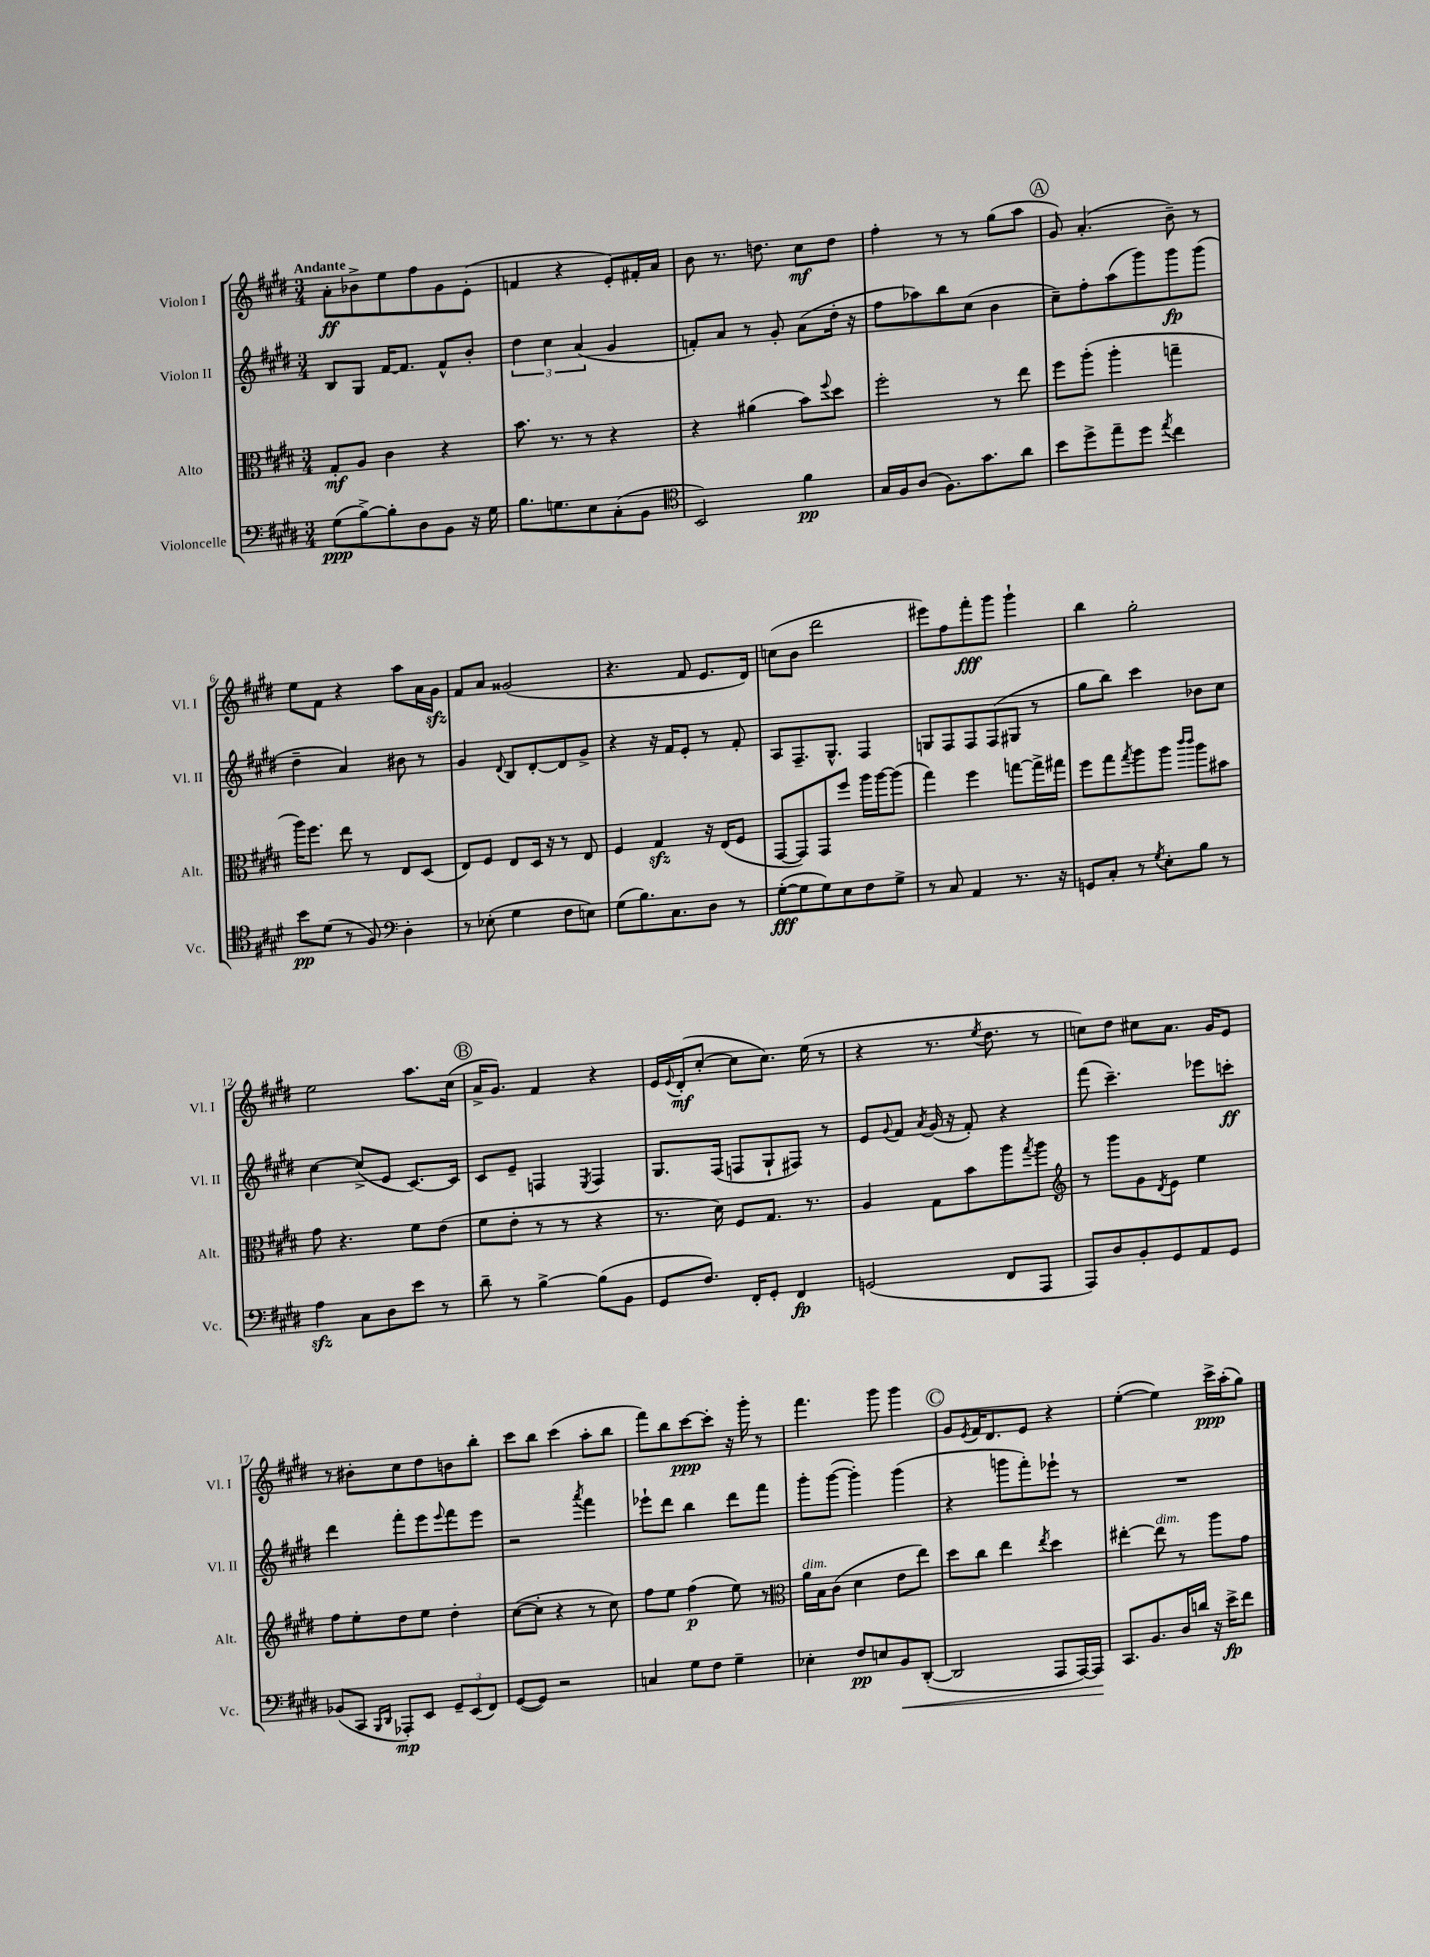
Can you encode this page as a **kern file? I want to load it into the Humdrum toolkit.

**kern	**dynam	**kern	**dynam	**kern	**dynam	**kern	**dynam
*part4	*part4	*part3	*part3	*part2	*part2	*part1	*part1
*staff4	*staff4	*staff3	*staff3	*staff2	*staff2	*staff1	*staff1
*I"Violoncelle	*	*I"Alto	*	*I"Violon II	*	*I"Violon I	*
*I'Vc.	*	*I'Alt.	*	*I'Vl. II	*	*I'Vl. I	*
*clefF4	*	*clefC3	*	*clefG2	*	*clefG2	*
*k[f#c#g#d#]	*	*k[f#c#g#d#]	*	*k[f#c#g#d#]	*	*k[f#c#g#d#]	*
*M3/4	*	*M3/4	*	*M3/4	*	*M3/4	*
=1	=1	=1	=1	=1	=1	=1	=1
!	!	!	!	!	!	!LO:TX:a:B:t=Andante	!
(8G#\L	ppp	8G#'/L	mf	8B/L	.	8a'\L	ff
[8B^\)	.	8A/J	.	8G#/J	.	8b-X^\	.
8B'\]	.	4c#\	.	[16f#/KL	.	8ee\	.
.	.	.	.	8.f#/J]	.	.	.
8D#\	.	.	.	.	.	8ff#\	.
8BB\J	.	4r	.	8f#^^/L	.	8g#\	.
16r	.	.	.	8b'/J	.	(8e'\J	.
16G#\	.	.	.	.	.	.	.
=2	=2	=2	=2	=2	=2	=2	=2
8.B\L	.	8.b\	.	6dd#\	.	4fn/	.
.	.	.	.	6cc#\	.	.	.
8.Gn\	.	8.r	.	.	.	.	.
.	.	.	.	.	.	4r	.
.	.	.	.	(6a/	.	.	.
8E\	.	8r	.	.	.	.	.
(8C#'\	.	4r	.	4g#/	.	8e'/L)	.
8BB\J	.	.	.	.	.	16f#X'/L	.
.	.	.	.	.	.	16a/JJ	.
=3	=3	=3	=3	=3	=3	=3	=3
*clefC4	*	*	*	*	*	*	*
2BB/)	.	4r	.	8fn'/L)	.	8b\	.
.	.	.	.	8a/J	.	8.r	.
.	.	(4a#X\	.	8r	.	.	.
.	.	.	.	.	.	8.ddn\	.
.	.	.	.	8g#'/	.	.	.
4f#\	pp	8b\L)	.	(8a\L	.	8cc#\L	mf
.	.	8qqff#/	.	.	.	.	.
.	.	8dd#\J	.	16dd#'\Jk	.	8dd\J	.
.	.	.	.	16r	.	.	.
=4	=4	=4	=4	=4	=4	=4	=4
16G#/LL	.	2ff#'\	.	8ff#\L	.	4ff#'\	.
16F#/J	.	.	.	.	.	.	.
(8A/J	.	.	.	8aa-X\)	.	.	.
8.F#\L)	.	.	.	8bb\	.	8r	.
.	.	.	.	(8cc#\J	.	8r	.
8.g#\	.	.	.	.	.	.	.
.	.	8r	.	4b\	.	(8gg#\L	.
8a\J	.	8ee\	.	.	.	8aa\J	.
!!LO:REH:place=s1:t=A
=5	=5	=5	=5	=5	=5	=5	=5
8b\L	.	8ff#\L	.	8cc#~\L)	.	8g#/)	.
8dd#^\	.	(8aa'\J	.	8ff#'\	.	(4.a'/	.
8ee~\	.	4aa'\	.	(8aa\	.	.	.
8dd#\J	.	.	.	8ggg#\)	.	.	.
8qee/	.	.	.	.	.	.	.
4cc#\	.	4ggn~\	.	8ggg#\	fp	8b~\)	.
.	.	.	.	(8ggg#\J	.	8r	.
!!LO:LB:g=z
=6	=6	=6	=6	=6	=6	=6	=6
8b\L	pp	16aa\KL)	.	4dd#~\	.	8ee\L	.
.	.	8.ff#\J	.	.	.	.	.
(8d#\J	.	.	.	.	.	8f#\J	.
8r	.	8ee\	.	4a/)	.	4r	.
8F#/)	.	8r	.	.	.	.	.
*clefF4	*	*	*	*	*	*	*
4D#'\	.	8E/L	.	8b#X\	.	8aa\L	.
.	.	(8D#/J	.	8r	.	16a\L	.
.	.	.	.	.	.	16g#zz\JJ	.
=7	=7	=7	=7	=7	=7	=7	=7
8r	.	8E/L)	.	4g#/	.	8f#/L	.
(8E-X'\	.	8F#/J	.	.	.	8a/J	.
.	.	.	.	8qqd#/	.	.	.
4G#\	.	8E/L	.	8B/L	.	(2g##X/	.
.	.	16D#/Jk	.	[8d#'/	.	.	.
.	.	16r	.	.	.	.	.
8F#\L	.	8r	.	8d#/]	.	.	.
8En\J)	.	8E/	.	8g#^/J	.	.	.
=8	=8	=8	=8	=8	=8	=8	=8
(8G#\L	.	4F#/	.	4r	.	4.r	.
8.B\)	.	.	.	.	.	.	.
.	.	4G#zz/	.	16r	.	.	.
8.C#\	.	.	.	16f#/KL	.	.	.
.	.	.	.	8e'/J	.	8f#/	.
8D#\J	.	16r	.	8r	.	8.e/L	.
.	.	(16E/KL	.	.	.	.	.
8r	.	8F#/J	.	8f#'/	.	.	.
.	.	.	.	.	.	16d#/Jk)	.
=9	=9	=9	=9	=9	=9	=9	=9
([8G#'\L	fff	[8GG#/L	.	8A/L	.	(8ccn\L	.
8G#\]	.	8GG#/])	.	8.F#~/	.	8b\J	.
8G#\)	.	8GG#/	.	.	.	2ddd#\	.
.	.	.	.	8.G#^^/J	.	.	.
8E\	.	8ff#/J	.	.	.	.	.
8F#\	.	16aa\LL	.	4F#/	.	.	.
.	.	[16aa\J	.	.	.	.	.
8G#^\J	.	(8aa\J]	.	.	.	.	.
=10	=10	=10	=10	=10	=10	=10	=10
8r	.	4gg#\)	.	8Gn/L	.	8eee#X\L)	.
8C#/	.	.	.	8F#/	.	8ff#\	.
4AA/	.	4ff#\	.	8F#/	.	8fff#'\	fff
.	.	.	.	(8F#/	.	8ggg#\J	.
8.r	.	[8ggn\L	.	8G#X/J	.	4ggg#`\	.
.	.	16gg^\L]	.	8r	.	.	.
16r	.	16gg#X\JJ	.	.	.	.	.
=11	=11	=11	=11	=11	=11	=11	=11
8GGn/L	.	8ff#\L	.	8gg#\L	.	4bb\	.
8C#'/J	.	8gg#\	.	8bb\J)	.	.	.
.	.	8qgg#/	.	.	.	.	.
8r	.	8aa\	.	4ccc#\	.	2gg#'\	.
8qG#/	.	.	.	.	.	.	.
8E'\L	.	8aa\J	.	.	.	.	.
.	.	16qqccc#/LL	.	.	.	.	.
.	.	16qqccc#/JJ	.	.	.	.	.
8B\J	.	8aa\L	.	8b-X\L	.	.	.
8r	.	8b#X\J	.	8cc#\J	.	.	.
!!LO:LB:g=z
=12	=12	=12	=12	=12	=12	=12	=12
4Azz\	.	8g#\	.	[4cc#\	.	2ee\	.
.	.	4.r	.	.	.	.	.
8C#\L	.	.	.	(8cc#^/L]	.	.	.
8D#\	.	.	.	8e/J	.	.	.
8e\J	.	8f#\L	.	[8.c#/L)	.	8.aa\L	.
8r	.	(8e\J	.	.	.	.	.
.	.	.	.	16c#/Jk]	.	(16cc#\Jk	.
!!LO:REH:place=s1:t=B
=13	=13	=13	=13	=13	=13	=13	=13
8d#~\	.	8f#\L	.	8c#/L	.	16a^/KL	.
.	.	.	.	.	.	8.g#/J)	.
8r	.	8e'\J	.	8e~/J	.	.	.
[4B^\	.	8r	.	4Fn/	.	4f#/	.
.	.	8r	.	.	.	.	.
.	.	.	.	8qE/	.	.	.
(8B\L]	.	4r	.	4F/	.	4r	.
8BB\J	.	.	.	.	.	.	.
=14	=14	=14	=14	=14	=14	=14	=14
8GG#/L	.	8.r	.	8.G#/L	.	16e/LL	.
.	.	.	.	.	.	8qqe/	.
.	.	.	.	.	.	(16d#'/J	mf
8.F#/J)	.	.	.	.	.	[8cc#'/J	.
.	.	16d#\)	.	(16F#/Jk	.	.	.
.	.	8F#/L	.	8Fn/L	.	8cc#\L]	.
16FF#'/KL	.	.	.	.	.	.	.
8GG#'/J	.	8.G#/J	.	8G#`/	.	8.cc#\J)	.
4FF#/	fp	.	.	8F#X/J)	.	.	.
.	.	8.r	.	.	.	(16ee\	.
.	.	.	.	8r	.	8r	.
=15	=15	=15	=15	=15	=15	=15	=15
(2GGn/	.	4A/	.	8e/L	.	4r	.
.	.	.	.	8qqg#/	.	.	.
.	.	.	.	8f#/J	.	.	.
.	.	.	.	8qa/	.	.	.
.	.	8G#\L	.	(16g#/	.	8.r	.
.	.	.	.	16r	.	.	.
.	.	8b\	.	8f#'/)	.	.	.
.	.	.	.	.	.	8qee/	.
.	.	.	.	.	.	8.dd#\	.
8FF#/L	.	8aa\	.	4r	.	.	.
.	.	8qgg#/	.	.	.	.	.
8AAA/J	.	8aa\J	.	.	.	8r	.
=16	=16	=16	=16	=16	=16	=16	=16
*	*	*clefG2	*	*	*	*	*
8AAA/L)	.	8r	.	(8fff#\	.	8ccn\L)	.
8D#/	.	8ggg#\L	.	4.ccc#~\)	.	8dd#\J	.
8BB'/	.	8g#\	.	.	.	8cc#X\L	.
.	.	8qd#/	.	.	.	.	.
8GG#/	.	8e\J	.	.	.	8.a\J	.
8AA/	.	4ee\	.	8eee-X\L	.	.	.
.	.	.	.	.	.	16g#/KL	.
8GG#/J	.	.	.	8cccn'\J	ff	8e/J	.
!!LO:LB:g=z
=17	=17	=17	=17	=17	=17	=17	=17
(8BB-X/L	.	8ff#\L	.	4ddd#\	.	8r	.
8CC#/J	.	8ee'\	.	.	.	8b#X'\L	.
16qqBBB/LL	.	.	.	.	.	.	.
16qqDD#/JJ	.	.	.	.	.	.	.
8AAA-X'/L)	mp	8dd#\	.	8fff#'\L	.	8cc#\	.
8EE/J	.	8ee\J	.	8eee\	.	8dd#\	.
.	.	.	.	8qqeee/	.	.	.
12GG#~/L	.	4dd#'\	.	8fff#\	.	8bn\	.
(12EE/	.	.	.	.	.	.	.
.	.	.	.	8eee\J	.	8bb'\J	.
12FF#/J)	.	.	.	.	.	.	.
=18	=18	=18	=18	=18	=18	=18	=18
([8GG#/L	.	([8cc#\L	.	2r	.	8ccc#\L	.
8GG#/J])	.	8cc#'\J]	.	.	.	8bb\J	.
2r	.	4r	.	.	.	(4ccc#\	.
.	.	.	.	8qaaa/	.	.	.
.	.	8r	.	4fff#\	.	8aa'\L	.
.	.	8cc#\)	.	.	.	8bb\J	.
=19	=19	=19	=19	=19	=19	=19	=19
4Cn/	.	8ff#\L	.	8eee-X`\L	.	8fff#\L)	.
.	.	8ee\J	.	8ddd#\J	.	8bb\	.
8G#\L	.	(4ff#\	p	4bb\	.	[8ccc#\	ppp
8F#\J	.	.	.	.	.	8ccc#'\J]	.
4G#~\	.	8ee\)	.	8ddd#\L	.	16r	.
.	.	.	.	.	.	16ggg#'\	.
.	.	8r	.	8fff#\J	.	8r	.
=20	=20	=20	=20	=20	=20	=20	=20
*	*	*clefC3	*	*	*	*	*
!	!	!LO:TX:a:i:t=dim.	!	!	!	!	!
4E-X'\	.	16a\LL	.	8ggg#'\L	.	4.fff#\	.
.	.	16B\J	.	.	.	.	.
.	.	(8c#\J	.	([8ggg#\J	.	.	.
8F#/L	pp	4d#\	.	4ggg#'\])	.	.	.
8En/	.	.	.	.	.	8ggg#\	.
!	!LO:HP:b	!	!	!	!	!	!
8BB/	<	8e\L	.	(4ggg#\	.	4ggg#\	.
([8DD#'/J	.	8ee\J)	.	.	.	.	.
!!LO:REH:place=s1:t=C
=21	=21	=21	=21	=21	=21	=21	=21
2DD#/]	.	8dd#\L	.	4r	.	8g#/L	.
.	.	.	.	.	.	8qe/	.
.	.	8cc#\J	.	.	.	16f#/K	.
.	.	.	.	.	.	8.d#/	.
.	.	4ee\	.	8gggn\L	.	.	.
.	.	.	.	8fff#'\)	.	8e/J	.
.	.	8qee/	.	.	.	.	.
8AAA/L	.	4dd#\	.	8eee-X`\J	.	4r	.
[16AAA/L)	.	.	.	8r	.	.	.
16AAA/JJ]	.	.	.	.	.	.	.
.	[	.	.	.	.	.	.
=22	=22	=22	=22	=22	=22	=22	=22
8.CC#/L	.	[4ee#X'\	.	2.r	.	([4ee'\	.
8.BB/	.	.	.	.	.	.	.
!	!	!LO:TX:a:i:t=dim.	!	!	!	!	!
.	.	8ee#\]	.	.	.	4ee\])	.
16D#/L	.	8r	.	.	.	.	.
16dn/JJ	.	.	.	.	.	.	.
16r	.	8aa\L	.	.	.	16ccc#^\LL	ppp
16e^\KL	fp	.	.	.	.	(16aa'\J	.
8f#\J	.	8g#\J	.	.	.	8gg#\J)	.
==	==	==	==	==	==	==	==
*-	*-	*-	*-	*-	*-	*-	*-
